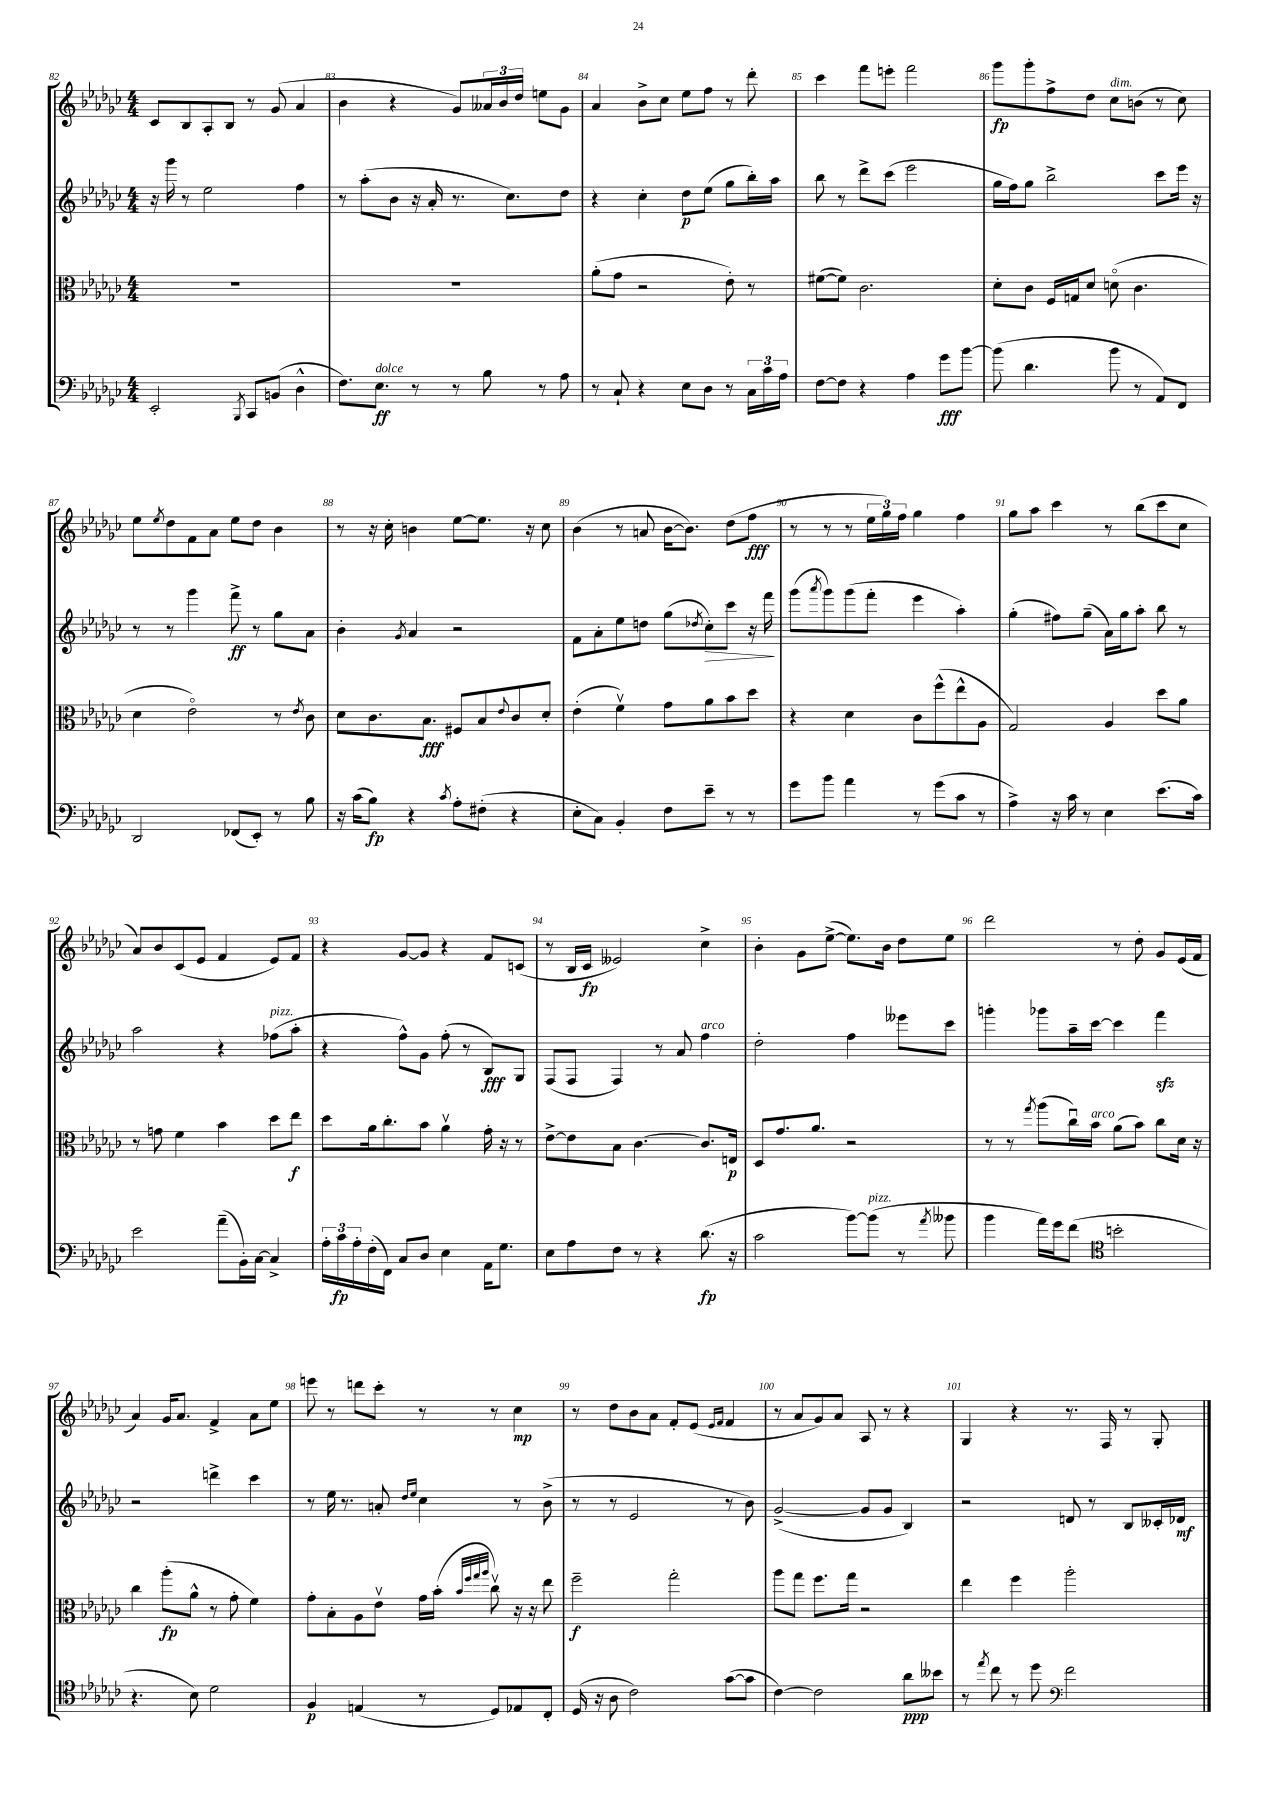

**kern	**kern	**kern	**kern
*staff4	*staff3	*staff2	*staff1
*clefF4	*clefC3	*clefG2	*clefG2
*k[b-e-a-d-g-c-]	*k[b-e-a-d-g-c-]	*k[b-e-a-d-g-c-]	*k[b-e-a-d-g-c-]
*M4/4	*M4/4	*M4/4	*M4/4
2EE-'	1r	16r	8c-
.	.	16ggg-	.
.	.	8r	8B-
.	.	2ee-	8A-'
.	.	.	8B-
8qBBB-	.	.	.
8CC-	.	.	8r
(8BB	.	.	(8g-
4D-^^	.	4ff	4a-
=	=	=	=
8.F)	1r	8r	4b-
.	.	(8aa-'	.
8.E-	.	.	.
.	.	8b-	4r
8r	.	16r	.
.	.	16a-'	.
8r	.	8.r	8g-)
8B-	.	.	24a--
.	.	.	24b-
.	.	8.cc-)	.
.	.	.	24dd-
8r	.	.	8ee
8A-	.	8dd-	8g-
=	=	=	=
8r	(8a-'	4r	4a-
8C-`	8g-	.	.
4r	2r	4cc-'	8b-^
.	.	.	8cc-
8E-	.	8dd-	8ee-
8D-	.	(8ee-	8ff
8r	8e-')	8gg-	8r
24C-	8r	16bb-')	8ddd-'
24c-	.	.	.
.	.	16aa-	.
24A-	.	.	.
=	=	=	=
[8F	([8f#	8bb-	4ccc-
8F]	8f#])	8r	.
4r	2.c-	8ddd-^	8fff
.	.	(8ccc-	8eee'
4A-	.	2eee-	2fff
8g-	.	.	.
[8b-	.	.	.
=	=	=	=
(8b-]	8d-'	16gg-	8ggg-
.	.	16ff)	.
4.d-	8c-	8gg-	8ggg-'
.	16F	2bb-^	8ff^
.	16G	.	.
.	8d-	.	8dd-
8b-	(8do	.	8cc-
8r	4.c-	.	(8b
8AA-)	.	8ccc-	8r
8FF	.	16eee-	8cc-)
.	.	16r	.
=	=	=	=
2DD-	4d-	8r	8ee-
.	.	.	8qee-
.	.	8r	8dd-
.	2e-o)	4ggg-	8f
.	.	.	8a-
(8FF-	.	8fff^	8ee-
8EE-')	.	8r	8dd-
8r	8r	8gg-	4b-
.	8qe-	.	.
8B-	8c-	8a-	.
=	=	=	=
16r	8d-	4b-'	8r
(16c-	.	.	.
8B-)	8.c-	.	16r
.	.	.	16cc-'
.	.	8qg-	.
4r	.	4a-	4b
.	8.B-	.	.
8qc-	.	.	.
8A-'	8F#	2r	[8ee-
(8F#'	8B-	.	8.ee-]
.	8qqe-	.	.
4r	8c-	.	.
.	.	.	16r
.	8d-'	.	8cc-
=	=	=	=
8E-'	(4e-'	8f	(4b-
8C-)	.	8a-'	.
4BB-'	4fv)	8ee-	8r
.	.	8dd	8a
8F	8g-	(8gg-	[16b-
.	.	.	8.b-])
.	.	8qdd-	.
8e-~	8a-	8cc-')	.
8r	8b-	8ccc-	(8dd-
8r	8dd-	16r	8ff
.	.	16fff	.
=	=	=	=
8g-	4r	(8ggg-	8r
.	.	8qaaa-	.
8b-	.	8ggg-)	8r
4a-	4d-	(8ggg-	8r
.	.	8fff'	24ee-
.	.	.	24gg-)
.	.	.	24ff
8r	8c-	4eee-	4gg-
(8g-	(8ff^^	.	.
8c-	8ee-^^	4aa-')	4ff
8r	8A-	.	.
=	=	=	=
4A-^)	2G-)	(4gg-'	8gg-
.	.	.	8aa-
16r	.	8ff#)	4ccc-
16c-	.	.	.
8r	.	(8gg-~	.
4E-	4A-	16a-)	8r
.	.	16gg-	.
.	.	8aa-'	(8bb-
(8.e-	8dd-	8bb-	8ccc-
.	8a-	8r	8cc-
16c-)	.	.	.
=	=	=	=
2e-	8r	2aa-	8a-)
.	8g	.	8b-
.	4f	.	(8c-
.	.	.	8e-
(8a-~	4b-	4r	4f
16BB-')	.	.	.
[16C-	.	.	.
4C-^]	8dd-	(8ff-	8e-)
.	8ee-	8aa-'	8f
=	=	=	=
24A-'	8dd-	4r	4r
24c-	.	.	.
24A-'	.	.	.
(16F'	16a-	.	.
16FF)	8.cc-'	.	.
8C-	.	8ff^^)	[8g-
8D-	8b-	8g-	8g-]
4E-	4a-v	(8ff'	4r
.	.	8r	.
16AA-	16g-'	8B-)	8f
8.G-	16r	.	.
.	8r	8G-	(8c
=	=	=	=
8E-	[8e-^	(8F	8r
8A-	8e-]	8F	16B-
.	.	.	16c-
8F	8B-	4F)	2e--)
8r	[4.c-	.	.
4r	.	8r	.
.	.	8a-	.
(8.d-	8.c-]	4ff	4cc-^
16r	16E	.	.
=	=	=	=
2c-	8D-	2dd-'	4b-'
.	8.g-	.	.
.	.	.	8g-
.	8.a-	.	.
.	.	.	([8ee-^
[8b-)	2r	4ff	8.ee-])
(8b-]	.	.	.
.	.	.	16b-
8r	.	8eee--	8dd-
8qa-	.	.	.
8b--	.	8ccc-	8ee-
=	=	=	=
4b-	8r	4ggg'	2ddd-
.	8r	.	.
.	8qgg-	.	.
16a-)	(8aa-	8ggg-	.
16g-	.	.	.
(8f	16cc-u)	16aa-~	.
.	16b-	[16ccc-	.
*clefC4	*	*	*
2b'	(8a-	4ccc-]	8r
.	8b-)	.	8dd-'
.	8cc-	4fff	8g-
.	16d-	.	(16e-
.	16r	.	16f
=	=	=	=
4.r	4cc-	2r	4a-)
.	(8aa-'	.	16g-
.	.	.	8.a-
8B-)	8a-^^	.	.
2d-	8r	4ddd^	4f^
.	8g-'	.	.
.	4f)	4ccc-	8a-
.	.	.	8ee-
=	=	=	=
4F	8g-'	8r	8eee
.	8B-'	16ee-	8r
.	.	8.r	.
(4E	8A-	.	8ddd
.	8e-v	8a'	8ccc-'
.	.	16qqdd-	.
.	.	16qqee-	.
8r	16g-	4cc-	8r
.	(16b-'	.	.
.	32qqb-	.	.
.	32qqff	.	.
.	32qqgg-	.	.
.	32qqaa-	.	.
8D-)	8cc-v)	.	8r
8E-	16r	8r	4cc-
.	16r	.	.
8C-'	8ee-	(8b-^	.
=	=	=	=
(16D-	2ff~	8r	8r
16r	.	.	.
8A-	.	8r	8dd-
2c-)	.	2e-	8b-
.	.	.	8a-
.	2gg-'	.	8f'
.	.	.	(8e-
.	.	.	16qqe-
.	.	.	16qqf
([8g-	.	8r	4f
8g-]	.	8b-)	.
=	=	=	=
[4c-)	8aa-	([2g-^	8r
.	8gg-	.	8a-
2c-]	8.ff	.	8g-)
.	.	.	8a-
.	16gg-	.	.
.	2r	8g-]	8A-
.	.	8g-	8r
8a-	.	4B-)	4r
8b--	.	.	.
=	=	=	=
8r	4ee-	2r	4G-
8qee-	.	.	.
8cc-	.	.	.
8r	4ff	.	4r
8dd-	.	.	.
*clefF4	*	*	*
2f	2aa-'	8d	8.r
.	.	8r	.
.	.	.	16F
.	.	8B-	8r
.	.	16c--'	8G-'
.	.	16d-	.
==	==	==	==
*-	*-	*-	*-
